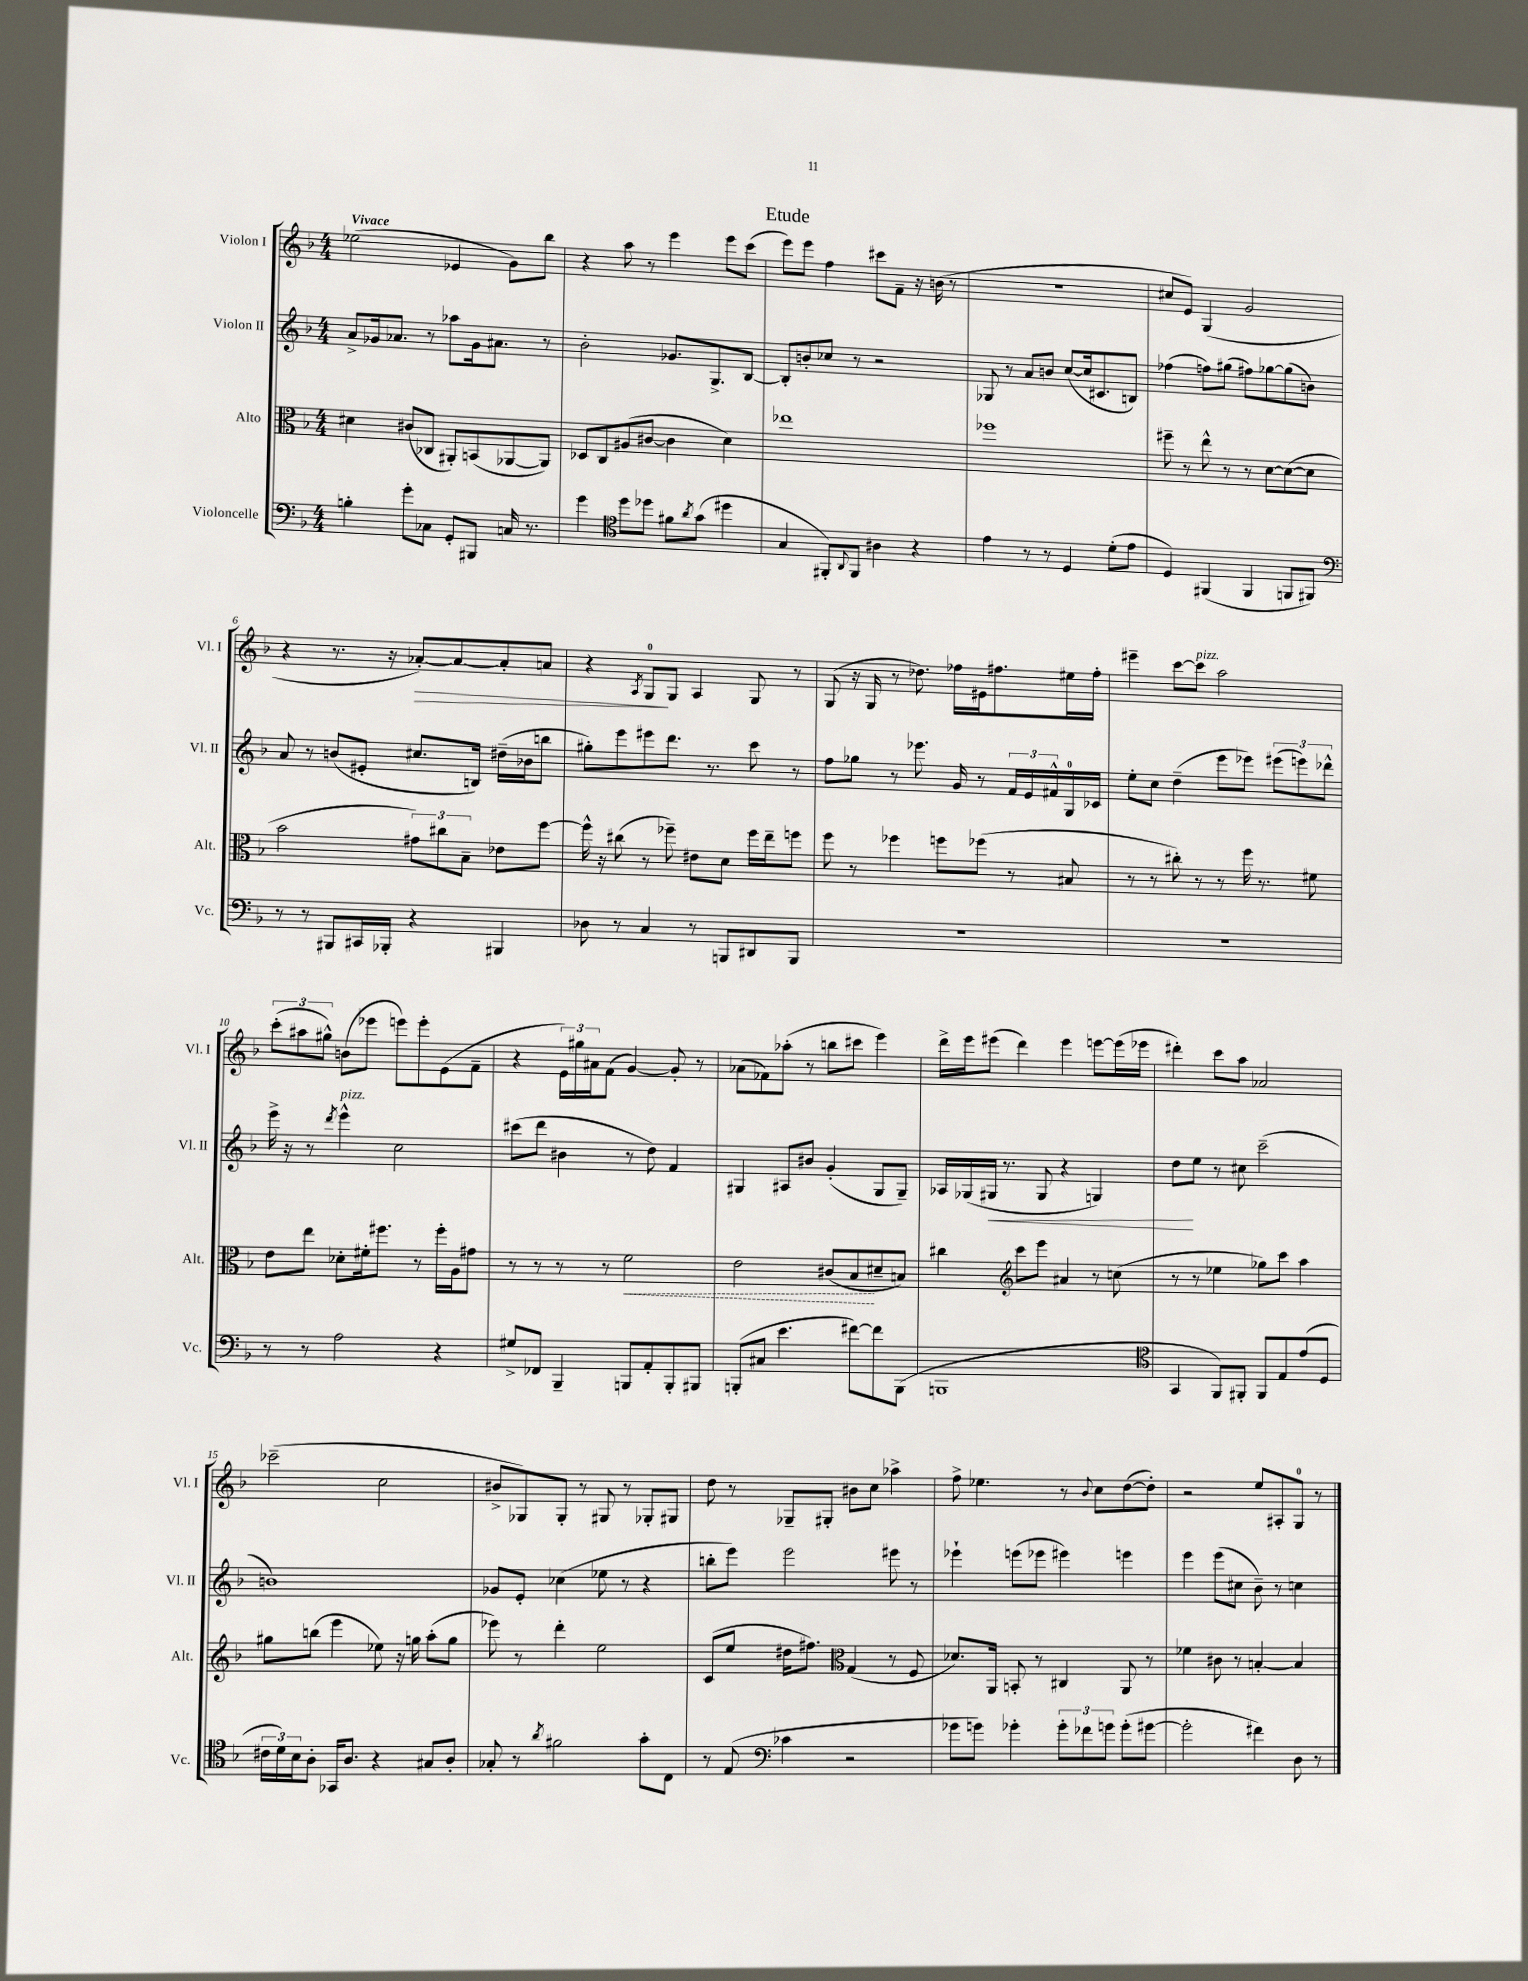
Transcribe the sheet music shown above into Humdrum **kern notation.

**kern	**kern	**dynam	**kern	**dynam	**kern	**dynam
*part4	*part3	*part3	*part2	*part2	*part1	*part1
*staff4	*staff3	*staff3	*staff2	*staff2	*staff1	*staff1
*I"Violoncelle	*I"Alto	*	*I"Violon II	*	*I"Violon I	*
*I'Vc.	*I'Alt.	*	*I'Vl. II	*	*I'Vl. I	*
*clefF4	*clefC3	*	*clefG2	*	*clefG2	*
*k[b-]	*k[b-]	*	*k[b-]	*	*k[b-]	*
*M4/4	*M4/4	*	*M4/4	*	*M4/4	*
=1	=1	=1	=1	=1	=1	=1
!	!	!	!	!	!LO:TX:a:B:t=Vivace	!
4Bn'\	4d#X\	.	8a^/L	.	(2ee-X\	.
.	.	.	16g-X/k	.	.	.
.	.	.	8.a-X/J	.	.	.
8g'\L	(8c#X/L	.	.	.	.	.
8C-X\J	8C-X/J	.	8r	.	.	.
8GG'/L	8AA#X'/L)	.	8aa-X\L	.	4e-X/	.
8BBB#X/J	(8BBn/	.	16g-\k	.	.	.
.	.	.	8.a#X\J	.	.	.
16Cn/	[8AA-X/	.	.	.	8g\L)	.
8.r	.	.	.	.	.	.
.	8AA-/J])	.	8r	.	8bb-\J	.
=2	=2	=2	=2	=2	=2	=2
4g\	8D-X/L	.	2b-'\	.	4r	.
.	8C/	.	.	.	.	.
*clefC4	*	*	*	*	*	*
8dd\L	(8A#X/	.	.	.	8aa\	.
8dd-X\J	[8c#X/J	.	.	.	8r	.
8f#X\L	4c#\]	.	8.g-X/L	.	4eee\	.
8qa/	.	.	.	.	.	.
(8g\J	.	.	.	.	.	.
.	.	.	8.G^/	.	.	.
4dd#X\	4d\)	.	.	.	8eee\L	.
.	.	.	[8B-/J	.	(8ccc\J	.
=3	=3	=3	=3	=3	=3	=3
4G/	1ee-X	.	8B-'/L]	.	8eee\L)	.
.	.	.	8bn'/	.	8eee\J	.
8FF#X'/L)	.	.	8cc-X/J	.	4ff\	.
8qqAA/	.	.	.	.	.	.
8FF#/J	.	.	8r	.	.	.
4A#X\	.	.	2r	.	8ccc#X\L	.
.	.	.	.	.	8f~\J	.
4r	.	.	.	.	16r	.
.	.	.	.	.	(16bn\	.
.	.	.	.	.	8r	.
=4	=4	=4	=4	=4	=4	=4
4e\	1ff-X	.	8G-X/	.	1r	.
.	.	.	8r	.	.	.
8r	.	.	8a/L	.	.	.
8r	.	.	8bn/J	.	.	.
4D/	.	.	([8cc/L	.	.	.
.	.	.	16cc/k]	.	.	.
.	.	.	8.c#X/	.	.	.
(8d'\L	.	.	.	.	.	.
8e\J	.	.	8Bn/J)	.	.	.
=5	=5	=5	=5	=5	=5	=5
4D/)	8ff#X~\	.	(4ff-X\	.	8cc#X/L	.
.	8r	.	.	.	8e/J)	.
(4FF#X/	8ee^^\	.	8ffn\L)	.	(4G/	.
.	8r	.	(8gg#X\J	.	.	.
4FF#/	8r	.	8ff#X\L)	.	2g/	.
.	[8d\L	.	[8gg-X\	.	.	.
8FFn/L	(8d\_	.	(8gg-\]	.	.	.
8FF#X/J)	8d\J]	.	8bn\J)	.	.	.
!!LO:LB:g=z
=6	=6	=6	=6	=6	=6	=6
*clefF4	*	*	*	*	*	*
8r	2b-\	.	8a/	.	4r	.
8r	.	.	8r	.	.	.
8BBB#X/L	.	.	(8bn/L	.	8.r	.
16CC#X/L	.	.	8e#X'/J	.	.	.
16BBB-X'/JJ	.	.	.	.	16r	.
!	!	!	!	!	!	!LO:HP:b
4r	12g#X\L)	.	8.cc#X/L	.	[8a-X'/L)	>
.	12cc#X\	.	.	.	.	.
.	.	.	.	.	8a-/_	.
.	12B-~\J	.	.	.	.	.
.	.	.	16Bn/Jk)	.	.	.
4BBB#X/	8e-X\L	.	(16dd#X~\LL	.	8a-'/]	.
.	.	.	16b-X\J	.	.	.
.	[8ff\J	.	8bbn\J	.	8an/J	.
=7	=7	=7	=7	=7	=7	=7
8D-X\	16ff^^\]	.	8gg#X'\L)	.	4r	.
.	16r	.	.	.	.	.
8r	(8cc#X\	.	8eee\	.	.	.
.	.	.	.	.	8qA/	.
4C/	8r	.	8eee#X\	.	8G/L	.
.	8ff-X~\)	.	8.ddd\J	.	8G/J	]
8r	8e#X\L	.	.	.	4A/	.
.	.	.	8.r	.	.	.
8BBBn/L	8d\J	.	.	.	.	.
8DD#X/	16ff-\LL	.	8ccc\	.	8G/	.
.	16ee~\J	.	.	.	.	.
8BBB/J	8ffn\J	.	8r	.	8r	.
=8	=8	=8	=8	=8	=8	=8
1r	8ff\	.	8ff\L	.	(8G/	.
.	8r	.	8gg-X\J	.	16r	.
.	.	.	.	.	16G/	.
.	4ff-X\	.	8r	.	8r	.
.	.	.	8.eee-X\	.	8.dd-X\)	.
.	8ffn\L	.	.	.	.	.
.	.	.	16g/	.	16ff-X\LL	.
.	(8ff-X\J	.	8r	.	16e#X\J	.
.	.	.	.	.	8.ff#X\	.
.	8r	.	24f/LL	.	.	.
.	.	.	24e/	.	.	.
.	.	.	24f#X^^/	.	.	.
.	8B#X/	.	16G/	.	16ee#X\L	.
.	.	.	16c-X/JJ	.	16ff#'\JJ	.
=9	=9	=9	=9	=9	=9	=9
1r	8r	.	8ee'\L	.	4eee#X~\	.
.	8r	.	8cc\J	.	.	.
.	8cc#X'\)	.	(4dd~\	.	[8ccc\L	.
!	!	!	!	!	!LO:TX:a:i:t=pizz.	!
.	8r	.	.	.	8ccc\J]	.
.	8r	.	8eee\L	.	2aa\	.
.	16ff\	.	8eee-X\J)	.	.	.
.	8.r	.	.	.	.	.
.	.	.	(12eee#X\L	.	.	.
.	.	.	12eeen\)	.	.	.
.	8f#X\	.	.	.	.	.
.	.	.	12ddd-X^^\J	.	.	.
!!LO:LB:g=z
=10	=10	=10	=10	=10	=10	=10
8r	8e\L	.	16eee^\	.	(12ccc'\L	.
.	.	.	16r	.	.	.
.	.	.	.	.	12aa#X\	.
8r	8ee\J	.	8r	.	.	.
.	.	.	.	.	12gg#X^^\J)	.
.	.	.	8qddd/	.	.	.
!	!	!	!LO:TX:a:i:t=pizz.	!	!	!
2A\	8d-X'\L	.	4eee^^\	.	(8bn\L	.
.	16f#X'\k	.	.	.	8eee-X\J	.
.	8.ff#X\J	.	.	.	.	.
.	.	.	2cc\	.	8eeen\L)	.
.	8r	.	.	.	8eee'\	.
4r	16ff#'\LL	.	.	.	(8e\	.
.	16A\J	.	.	.	.	.
.	8g#X\J	.	.	.	8f~\J	.
=11	=11	=11	=11	=11	=11	=11
8G#X^/L	8r	.	(8ccc#X\L	.	4r	.
8FF-X/J	8r	.	8ddd\J	.	.	.
4BBB-~/	8r	.	4b#X\	.	24e\LL)	.
.	.	.	.	.	24gg#X\	.
.	.	.	.	.	24a#X\J	.
.	8r	.	.	.	(8f\J	.
!	!	!LO:HP:b	!	!	!	!
8BBBn/L	2f\	<	8r	.	[4g/)	.
8AA'/	.	.	8dd\)	.	.	.
8BBB'/	.	.	4f/	.	8g'/]	.
8BBB#X/J	.	.	.	.	8r	.
=12	=12	=12	=12	=12	=12	=12
(8BBBn'/L	2e\	.	4G#X/	.	(8a-X\L	.
8C#X/J	.	.	.	.	8f-X\)	.
4.e\	.	.	8A#X/L	.	(8aa-X'\J	.
.	.	.	8b#X/J	.	8r	.
.	(8c#X/L	.	(4g'/	.	8bbn\L	.
[8f#X\L)	8B-/	.	.	.	8ccc#X\J	.
8f#\]	8d#X~/	[	8G#/L	.	4eee\)	.
(8BBB\J	8Bn/J)	.	8G#~/J)	.	.	.
=13	=13	=13	=13	=13	=13	=13
1BBBn	4cc#X\	.	16A-X/LL	.	16ddd^\LL	.
.	.	.	(16G-X/	.	16eee\J	.
!	!	!	!	!LO:HP:b	!	!
.	.	.	16G#X/JJ	<	(8eee#X\J	.
.	.	.	8.r	.	.	.
*	*clefG2	*	*	*	*	*
.	8ccc\L	.	.	.	4ddd\)	.
.	8eee\J	.	8G#/	.	.	.
.	4a#X/	.	4r	.	4eee#\	.
.	8r	.	4Gn/)	.	[8eeen\L	.
.	(8ccn\	.	.	.	(16eee\L]	.
.	.	.	.	.	16eee-X\JJ	.
=14	=14	=14	=14	=14	=14	=14
*clefC4	*	*	*	*	*	*
4GG/	8r	.	8dd\L	.	4ddd#X'\)	.
.	8r	.	8ee\J	[	.	.
8FF/L)	4ee-X\	.	8r	.	8ccc\L	.
8FF#X'/J	.	.	8cc#X\	.	8aa\J	.
8FF#/L	8gg-X\L)	.	(2ccc~\	.	2a-X/	.
8E/	8ccc\J	.	.	.	.	.
(8e/	4aa\	.	.	.	.	.
8D/J	.	.	.	.	.	.
!!LO:LB:g=z
=15	=15	=15	=15	=15	=15	=15
24c#X\LL	8gg#X\L	.	1bn)	.	(2ccc-X~\	.
24d\)	.	.	.	.	.	.
24B-\J	.	.	.	.	.	.
8A'\J	(8bbn\J	.	.	.	.	.
16GG-X/KL	4eee\	.	.	.	.	.
8.A/J	.	.	.	.	.	.
4r	8ee-X\)	.	.	.	2cc\	.
.	16r	.	.	.	.	.
.	16ggn\	.	.	.	.	.
8G#X/L	(8aa'\L	.	.	.	.	.
8A'/J	8gg\J	.	.	.	.	.
=16	=16	=16	=16	=16	=16	=16
8G-X'/	8eee-X\)	.	8g-X/L	.	8b#X^/L	.
8r	8r	.	8e'/J	.	8G-X/)	.
8qa/	.	.	.	.	.	.
2f#X\	4ddd'\	.	(4cc-X\	.	8G-'/J	.
.	.	.	.	.	8r	.
.	2ee\	.	8ee-X\	.	8G#X/	.
.	.	.	8r	.	8r	.
8g'\L	.	.	4r	.	8G-X'/L	.
8C\J	.	.	.	.	8G#X/J	.
=17	=17	=17	=17	=17	=17	=17
8r	(8c/L	.	8bbn'\L	.	8dd\	.
(8E/	8ee/J	.	8eee\J)	.	8r	.
*clefF4	*	*	*	*	*	*
4c-X\	16dd#X\KL	.	2eee\	.	8G-X~/L	.
.	8.ff#X\J)	.	.	.	.	.
.	.	.	.	.	8G#X'/J	.
*	*clefC3	*	*	*	*	*
2r	(4G/	.	.	.	8b#X\L	.
.	.	.	.	.	8cc\J	.
.	8r	.	8eee#X\	.	4aa-X^\	.
.	8F/	.	8r	.	.	.
=18	=18	=18	=18	=18	=18	=18
8g-X\L	8.d-X/L)	.	4eee-X`\	.	8ff^\	.
8gn\J)	.	.	.	.	4.ee-X\	.
.	16AA/Jk	.	.	.	.	.
4g-X'\	8BBn'/	.	(8eeen\L	.	.	.
.	8r	.	8eee-X\J	.	.	.
12g-'\L	4C#X/	.	4eee#X\)	.	8r	.
12f-X\	.	.	.	.	.	.
.	.	.	.	.	8qqb-/	.
.	.	.	.	.	8cc\L	.
12gn\J	.	.	.	.	.	.
(8g'\L	8AA/	.	4eeen\	.	([8dd\	.
[8g#X\J	8r	.	.	.	8dd'\J])	.
=19	=19	=19	=19	=19	=19	=19
2g#'\]	4f-X\	.	4eee\	.	2r	.
.	8c#X\	.	(8eee\L	.	.	.
.	8r	.	8cc#X\J	.	.	.
4f#X\)	[4Bn'/	.	8b-~\)	.	8ee/L	.
.	.	.	8r	.	8A#X'/	.
8D\	4B/]	.	4ccn\	.	8G/J	.
8r	.	.	.	.	8r	.
==	==	==	==	==	==	==
*-	*-	*-	*-	*-	*-	*-
